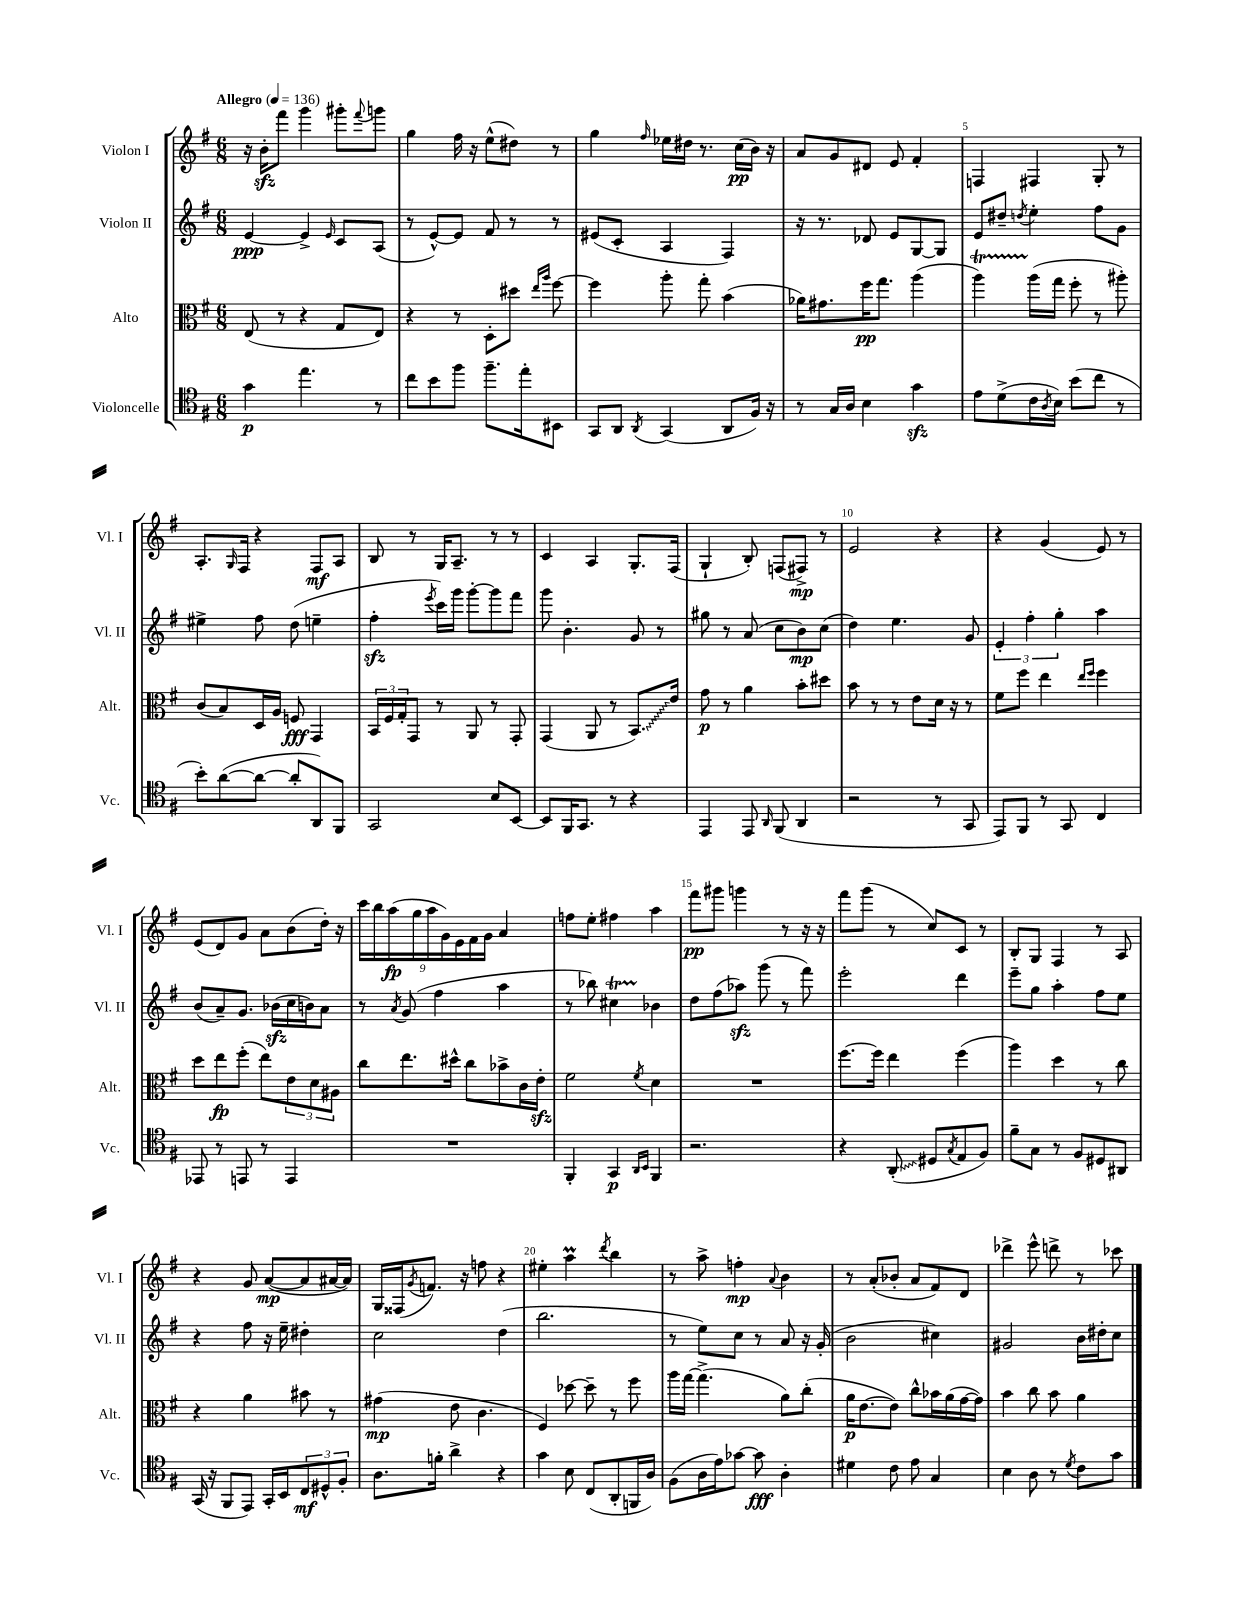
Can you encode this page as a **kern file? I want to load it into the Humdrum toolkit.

**kern	**kern	**kern	**kern
*staff4	*staff3	*staff2	*staff1
*clefC4	*clefC3	*clefG2	*clefG2
*k[f#]	*k[f#]	*k[f#]	*k[f#]
*M6/8	*M6/8	*M6/8	*M6/8
*MM136	*MM136	*MM136	*MM136
4g	(8E	[4e	16r
.	.	.	16b'
.	8r	.	8fff#
4.ee	4r	4e^]	4ggg
.	.	16qqe	.
.	8G	8c	8ggg#'
.	.	.	8qqfff#
8r	8E)	(8A	8ggg
=	=	=	=
8cc	4r	8r	4gg
8b	.	[8e^^)	.
8ff#	8r	8e]	16ff#
.	.	.	16r
8.ff#~	8D'	8f#	(8ee^^
.	8dd#	8r	8dd#)
16ee'	.	.	.
.	16qqee	.	.
.	16qqaa	.	.
8BB#	[8ff#	8r	8r
=	=	=	=
8GG	4ff#]	(8e#	4gg
8AA	.	8c'	.
8qAA	.	.	16qqff#
(4GG	8aa'	4A	16ee-
.	.	.	16dd#
.	8gg'	.	8.r
8AA	(4b	4F#)	.
.	.	.	(16cc
16F#)	.	.	16b)
16r	.	.	16r
=	=	=	=
8r	16a-)	16r	8a
.	8.g#	8.r	.
16G	.	.	8g
16A	.	.	.
4B	16ff#	8d-	8d#
.	8.gg	.	.
.	.	8e	8e
4g	(4aa	[8G	4f#'
.	.	8G]	.
=	=	=	=
8e	4aa)	8e	4F
(8d^	.	8dd#~	.
.	.	8qdd	.
16c	(16aa	4ee'	4F#
8qA	.	.	.
16B)	16gg	.	.
(8b	8ff#'	.	.
8cc	8r	8ff#	8G'
8r	8aa#')	8g	8r
=	=	=	=
8b')	(8c	4ee#^	8.A'
([8a	8B)	.	.
.	.	.	16qqG
.	.	.	16F#
8a_	16D	8ff#	4r
.	16A	.	.
8a']	8F	(8dd	.
8AA)	4GG	4ee~	8F#
8FF#	.	.	8A
=	=	=	=
2GG	24BB	4ff#'	8B
.	24F#	.	.
.	24G'	.	.
.	8GG	.	8r
.	.	8qeee	.
.	8r	16ccc)	16G
.	.	16ggg	8.A~
.	8AA	[8ggg'	.
8B	8r	8ggg]	8r
[8BB	8GG'	8fff#	8r
=	=	=	=
8BB]	(4GG	8ggg	4c
16FF#	.	4.b'	.
8.GG	.	.	.
.	8AA	.	4A
8r	8r	.	.
4r	8.BB)	8g	8.G'
.	.	8r	.
.	16e	.	(16F#
=	=	=	=
4EE	8g	8gg#	4G`
.	8r	8r	.
8EE	4a	(8a	8B')
16qqAA	.	.	.
(8FF#	.	8cc	(8F
4AA	8b'	8b)	8F#^)
.	8dd#	(8cc	8r
=	=	=	=
2r	8b	4dd)	2e
.	8r	.	.
.	8r	4.ee	.
.	8e	.	.
8r	16d	.	4r
.	16r	.	.
8GG	8r	8g	.
=	=	=	=
8EE)	8f#	6e'	4r
8FF#	8ff#	.	.
.	.	6ff#'	.
8r	4ee	.	(4g
.	.	6gg'	.
8GG	.	.	.
.	16qqee	.	.
.	16qqff#	.	.
4C	4ff#	4aa	8e)
.	.	.	8r
=	=	=	=
8EE-	8dd	(8b	(8e
8r	8ee	8a~)	8d)
8EE	(8ff#'	8.g	8g
8r	8ee)	.	8a
.	.	(16b-	.
4EE	12e	16cc	(8b
.	.	16b)	.
.	12d	.	.
.	.	8a	16dd')
.	12A#	.	.
.	.	.	16r
=	=	=	=
2.r	8cc	8r	18ccc
.	.	.	18bb
.	.	.	(18aa
.	.	8qa	.
.	8.ee	(8g	.
.	.	.	18gg
.	.	.	18aa
.	.	4ff#	.
.	.	.	18g)
.	16dd#^^	.	.
.	.	.	18e
.	8cc	.	.
.	.	.	18f#
.	.	.	18g
.	8b-^	4aa	4a
.	16c	.	.
.	16e'	.	.
=	=	=	=
4FF#'	2f#	8r	8ff
.	.	8bb-)	8ee'
4GG	.	4cc#	4ff#
16qqAA	.	.	.
16qqBB	8qf#	.	.
4FF#	4d	4b-	4aa
=	=	=	=
2.r	2.r	8dd	8fff#
.	.	(8ff#	8ggg#
.	.	8aa-)	4ggg
.	.	(8ggg	.
.	.	8r	8r
.	.	8fff#)	16r
.	.	.	16r
=	=	=	=
4r	[8.ff#	2eee'	8fff#
.	.	.	(8ggg
.	16ff#]	.	.
(8AA'	4ee	.	8r
8D#	.	.	8cc)
8qG	.	.	.
8E	(4ff#	4ddd	8c
8F#)	.	.	8r
=	=	=	=
8f#~	4aa)	8eee~	8B'
8G	.	8gg	8G
8r	4dd	4aa'	4F#
8F#	.	.	.
8D#	8r	8ff#	8r
8AA#	8cc	8ee	8A
=	=	=	=
(16GG	4r	4r	4r
16r	.	.	.
8FF#	.	.	.
8EE)	4a	8ff#	8g
16GG'	.	16r	([8a
16BB	.	16ee~	.
12C	8b#	4dd#'	8a]
12D#^^	.	.	.
.	8r	.	[16a#
12F#'	.	.	.
.	.	.	16a#])
=	=	=	=
8.A	(4g#	2cc	16G
.	.	.	(16F##
.	.	.	8qg
.	.	.	8.f)
16f'	.	.	.
4a^	8e	.	.
.	.	.	16r
.	4.c	.	8ff
4r	.	(4dd	4r
=	=	=	=
4g	4F#)	2.bb	4ee#'
8B	[8dd-	.	4aa
(8C	8dd-~]	.	.
.	.	.	8qddd
8AA'	8r	.	4bb
16FF	8ff#	.	.
16A)	.	.	.
=	=	=	=
(8F#	16aa	8r	8r
.	[16gg	.	.
16A	(4.gg^]	8ee)	8aa^
16e)	.	.	.
[8g-	.	8cc	4ff'
8g-]	.	8r	.
.	.	.	8qqa
4A'	8a)	8a	4b
.	(8cc'	16r	.
.	.	(16g'	.
=	=	=	=
4d#	16a	2b	8r
.	[8.e	.	.
.	.	.	(8a'
8c	8e])	.	8b-'
8e	8cc^^	.	8a
4G	16b-	4cc#)	8f#)
.	(16a	.	.
.	[16g	.	8d
.	16g])	.	.
=	=	=	=
4B	4b	2g#	4ddd-^
8A	8cc	.	8eee^^
8r	8b	.	8ddd^
8qd	.	.	.
8c	4a	16b	8r
.	.	16dd#'	.
8g	.	8cc	8ccc-
==	==	==	==
*-	*-	*-	*-
